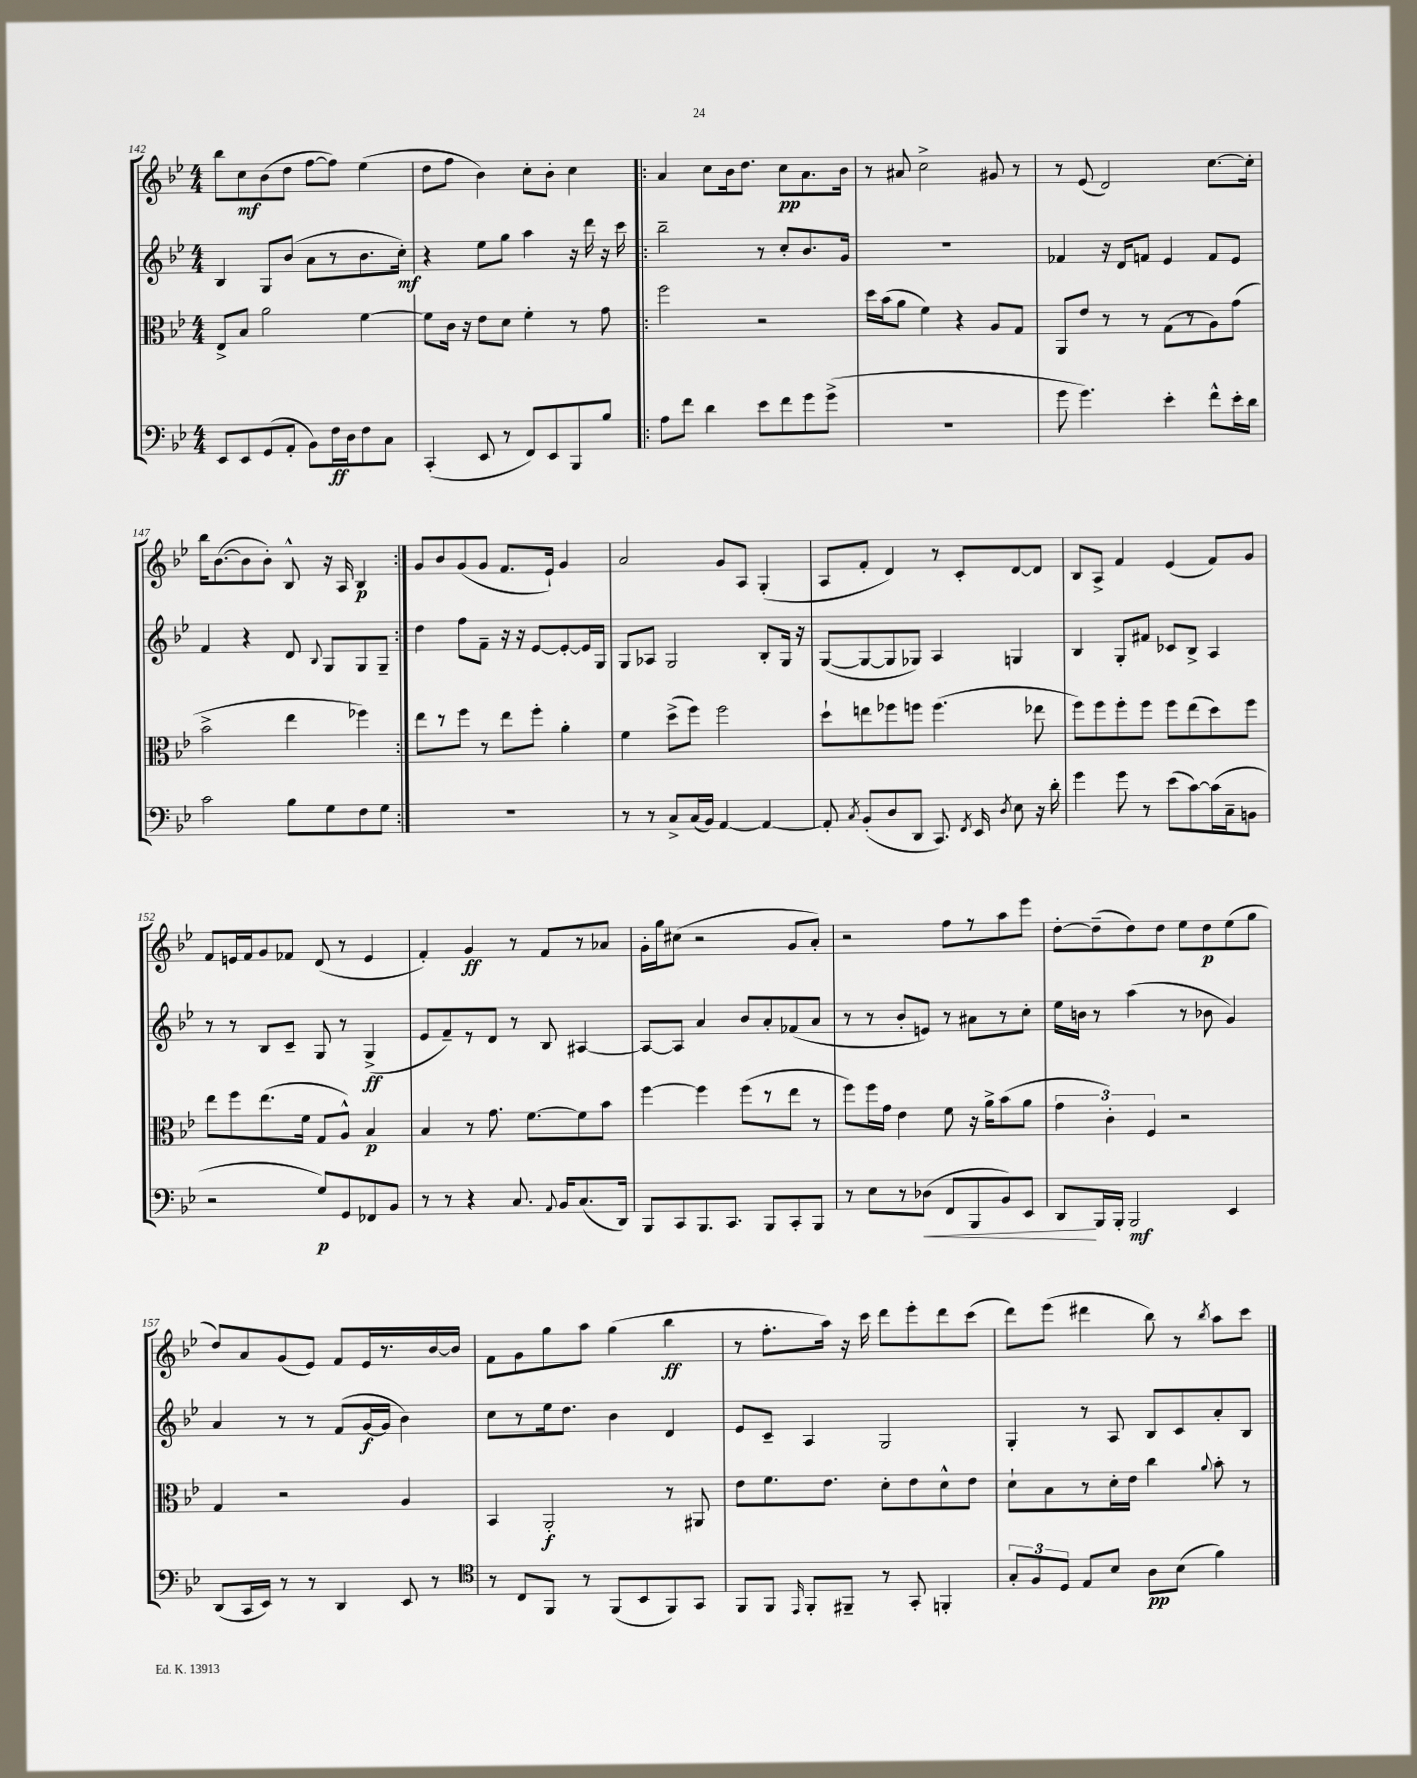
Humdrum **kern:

**kern	**kern	**kern	**kern
*staff4	*staff3	*staff2	*staff1
*clefF4	*clefC3	*clefG2	*clefG2
*k[b-e-]	*k[b-e-]	*k[b-e-]	*k[b-e-]
*M4/4	*M4/4	*M4/4	*M4/4
8EE-	8E-^	4B-	8bb-
8EE-	8B-	.	8cc
(8GG	2a	8G	(8b-
8AA'	.	(8b-	8dd
8BB-)	.	8a	[8ff
16F	.	8r	8ff])
16D	.	.	.
8F	[4f	8.b-	(4ee-
8C	.	.	.
.	.	16cc')	.
=	=	=	=
(4CC'	8f]	4r	8dd
.	16c	.	8ff
.	16r	.	.
8EE-	8e-	8ee-	4b-)
8r	8d	8gg	.
8FF)	4f'	4aa	8cc'
8EE-	.	.	8b-'
8BBB-	8r	16r	4cc
.	.	16ddd	.
8B-	8g	16r	.
.	.	16ccc	.
=!|:	=!|:	=!|:	=!|:
8A	2ff	2bb-~	4a
8f	.	.	.
4d	.	.	8cc
.	.	.	16b-
.	.	.	8.dd
8e-	2r	8r	.
8f	.	8cc'	8cc
8g	.	8.b-	8.a
(8g^	.	.	.
.	.	16g	16b-
=	=	=	=
1r	16dd	1r	8r
.	(16b-	.	.
.	8a	.	8a#
.	4f)	.	2cc^
.	4r	.	.
.	8A	.	8g#
.	8G	.	8r
=	=	=	=
8g	8AA	4f-	8r
4.g)	8e-	.	(8e-
.	8r	16r	2d)
.	.	16d	.
.	8r	8f	.
4e-'	(8G	4e-	.
.	8r	.	.
8f^^	8A)	8f	[8.cc
16e-'	(8g	8e-	.
16d	.	.	16cc']
=	=	=	=
2c	2b-^	4f	16bb-
.	.	.	([8.b-
.	.	4r	8b-]
.	.	.	8b-')
8B-	4ee-	8d	8B-^^
.	.	8qqB-	.
8G	.	8G	16r
.	.	.	16A
8F	4ff-)	8G	4B-
8G	.	8G~	.
=:|!	=:|!	=:|!	=:|!
1r	8ee-	4dd	8g
.	8r	.	8b-
.	8ff	8ff	(8g
.	8r	8f~	8g
.	8ee-	16r	8.f
.	.	16r	.
.	8ff'	[8e-	.
.	.	.	16e-`)
.	4a'	8e-'_	4g
.	.	16e-]	.
.	.	16G	.
=	=	=	=
8r	4f	8G	2a
8r	.	8A-	.
8C^	(8dd^	2G	.
(16C	8ff)	.	.
16BB-)	.	.	.
[4AA	2ff	.	8g
.	.	.	8A
4AA_	.	8B-'	(4G'
.	.	16G	.
.	.	16r	.
=	=	=	=
8AA']	8dd`	([8G	8A
8qC	.	.	.
(8BB-'	8ee	8G_	8f'
8D	8ff-	8G]	4d)
8DD	8ff	8G-)	.
8.CC)	(4.ff	4A	8r
.	.	.	8c'
8qFF	.	.	.
16EE-	.	.	.
8qD	.	.	.
8E-	.	4G	[8d
16r	8ee-	.	8d]
16d'	.	.	.
=	=	=	=
4g	8ff)	4B-	8B-
.	8ff	.	8A^
8g	8ff'	8G'	4f
8r	8ff	8f#	.
(8e-	8ff	8c-	(4e-
[8c)	(8ee-	8B-^	.
(16c]	8dd)	4A	8f)
16C~	.	.	.
8BB	8ff	.	8g
=	=	=	=
2r	8ee-	8r	8f
.	8ff	8r	16e
.	.	.	16f
.	(8.ee-	8B-	8g
.	.	8c~	8f-
.	16f	.	.
8G)	8G	8G	(8d
8GG	8A^^)	8r	8r
8FF-	4B-	(4G^	4e
8BB-	.	.	.
=	=	=	=
8r	4B-	8e-	4f')
8r	.	8f~)	.
4r	8r	8r	4g
.	8.g	8d	.
8.C	.	8r	8r
.	[8.f	.	.
.	.	8B-	8f
8qqAA	.	.	.
16BB-	.	.	.
(8.C	8f]	[4A#	8r
.	8b-	.	8a-
16DD)	.	.	.
=	=	=	=
8BBB-	[4ff	8A#_	16g'
.	.	.	16gg
8CC	.	8A#]	(8cc#
8.BBB-	4ff]	4a	2r
8.CC	.	.	.
.	(8ff	8b-	.
8BBB-	8r	8a'	.
8CC'	8ee-	(8f-	8g
8BBB-	8r	8a	8a')
=	=	=	=
8r	8ff)	8r	2r
8E-	16ff	8r	.
.	16g	.	.
8r	4e-	8b-'	.
(8D-	.	8e)	.
8FF	8f	8r	8ff
8BBB-	16r	8a#	8r
.	16a^	.	.
8BB-)	(8b-	8r	8aa
8EE-	8a	8cc'	8eee-
=	=	=	=
8DD	6g	16ee-	[8dd'
.	.	16b	.
16BBB-	.	8r	(8dd~]
.	6c')	.	.
16BBB-'	.	.	.
2BBB-	.	(4aa	8dd)
.	6F	.	.
.	.	.	8dd
.	2r	8r	8ee-
.	.	8b-	8dd
4EE-	.	4g)	(8ee-
.	.	.	8gg
=	=	=	=
(8DD	4G	4a	8dd)
16CC	.	.	8a
16EE-)	.	.	.
8r	2r	8r	(8g
8r	.	8r	8e-)
4DD	.	(8f	8f
.	.	[16g	16e-
.	.	16g]	8.r
8EE-	4A	4b-)	.
8r	.	.	[16b-
.	.	.	16b-]
=	=	=	=
*clefC4	*	*	*
8r	4BB-	8cc	8f
8C	.	8r	8g
8FF	2AA'	16ee-	8gg
.	.	8.dd	.
8r	.	.	8aa
(8FF	.	4b-	(4gg
8BB-	.	.	.
8FF)	8r	4d	4bb-
8GG	8AA#	.	.
=	=	=	=
8FF	8e-	8e-	8r
8FF	8.f	8c~	8.ff'
16qqEE-	.	.	.
8FF'	.	4A	.
.	8.e-	.	16aa)
8FF#~	.	.	16r
.	.	.	16ccc
8r	8d'	2G	8ddd
8GG'	8e-	.	8eee-'
4FF'	8d^^	.	8ddd
.	8e-	.	(8ccc
=	=	=	=
12G'	8d`	4G'	8ddd)
12F	.	.	.
.	8B-	.	(8eee-
12D	.	.	.
8E-	8r	8r	4ddd#
8B-	16d'	8A	.
.	16e-	.	.
8A	4cc	8B-	8bb-)
(8B-	.	8c	8r
.	8qqa	.	8qbb-
4f)	8b-'	8a'	8aa
.	8r	8B-	8ccc
==	==	==	==
*-	*-	*-	*-
